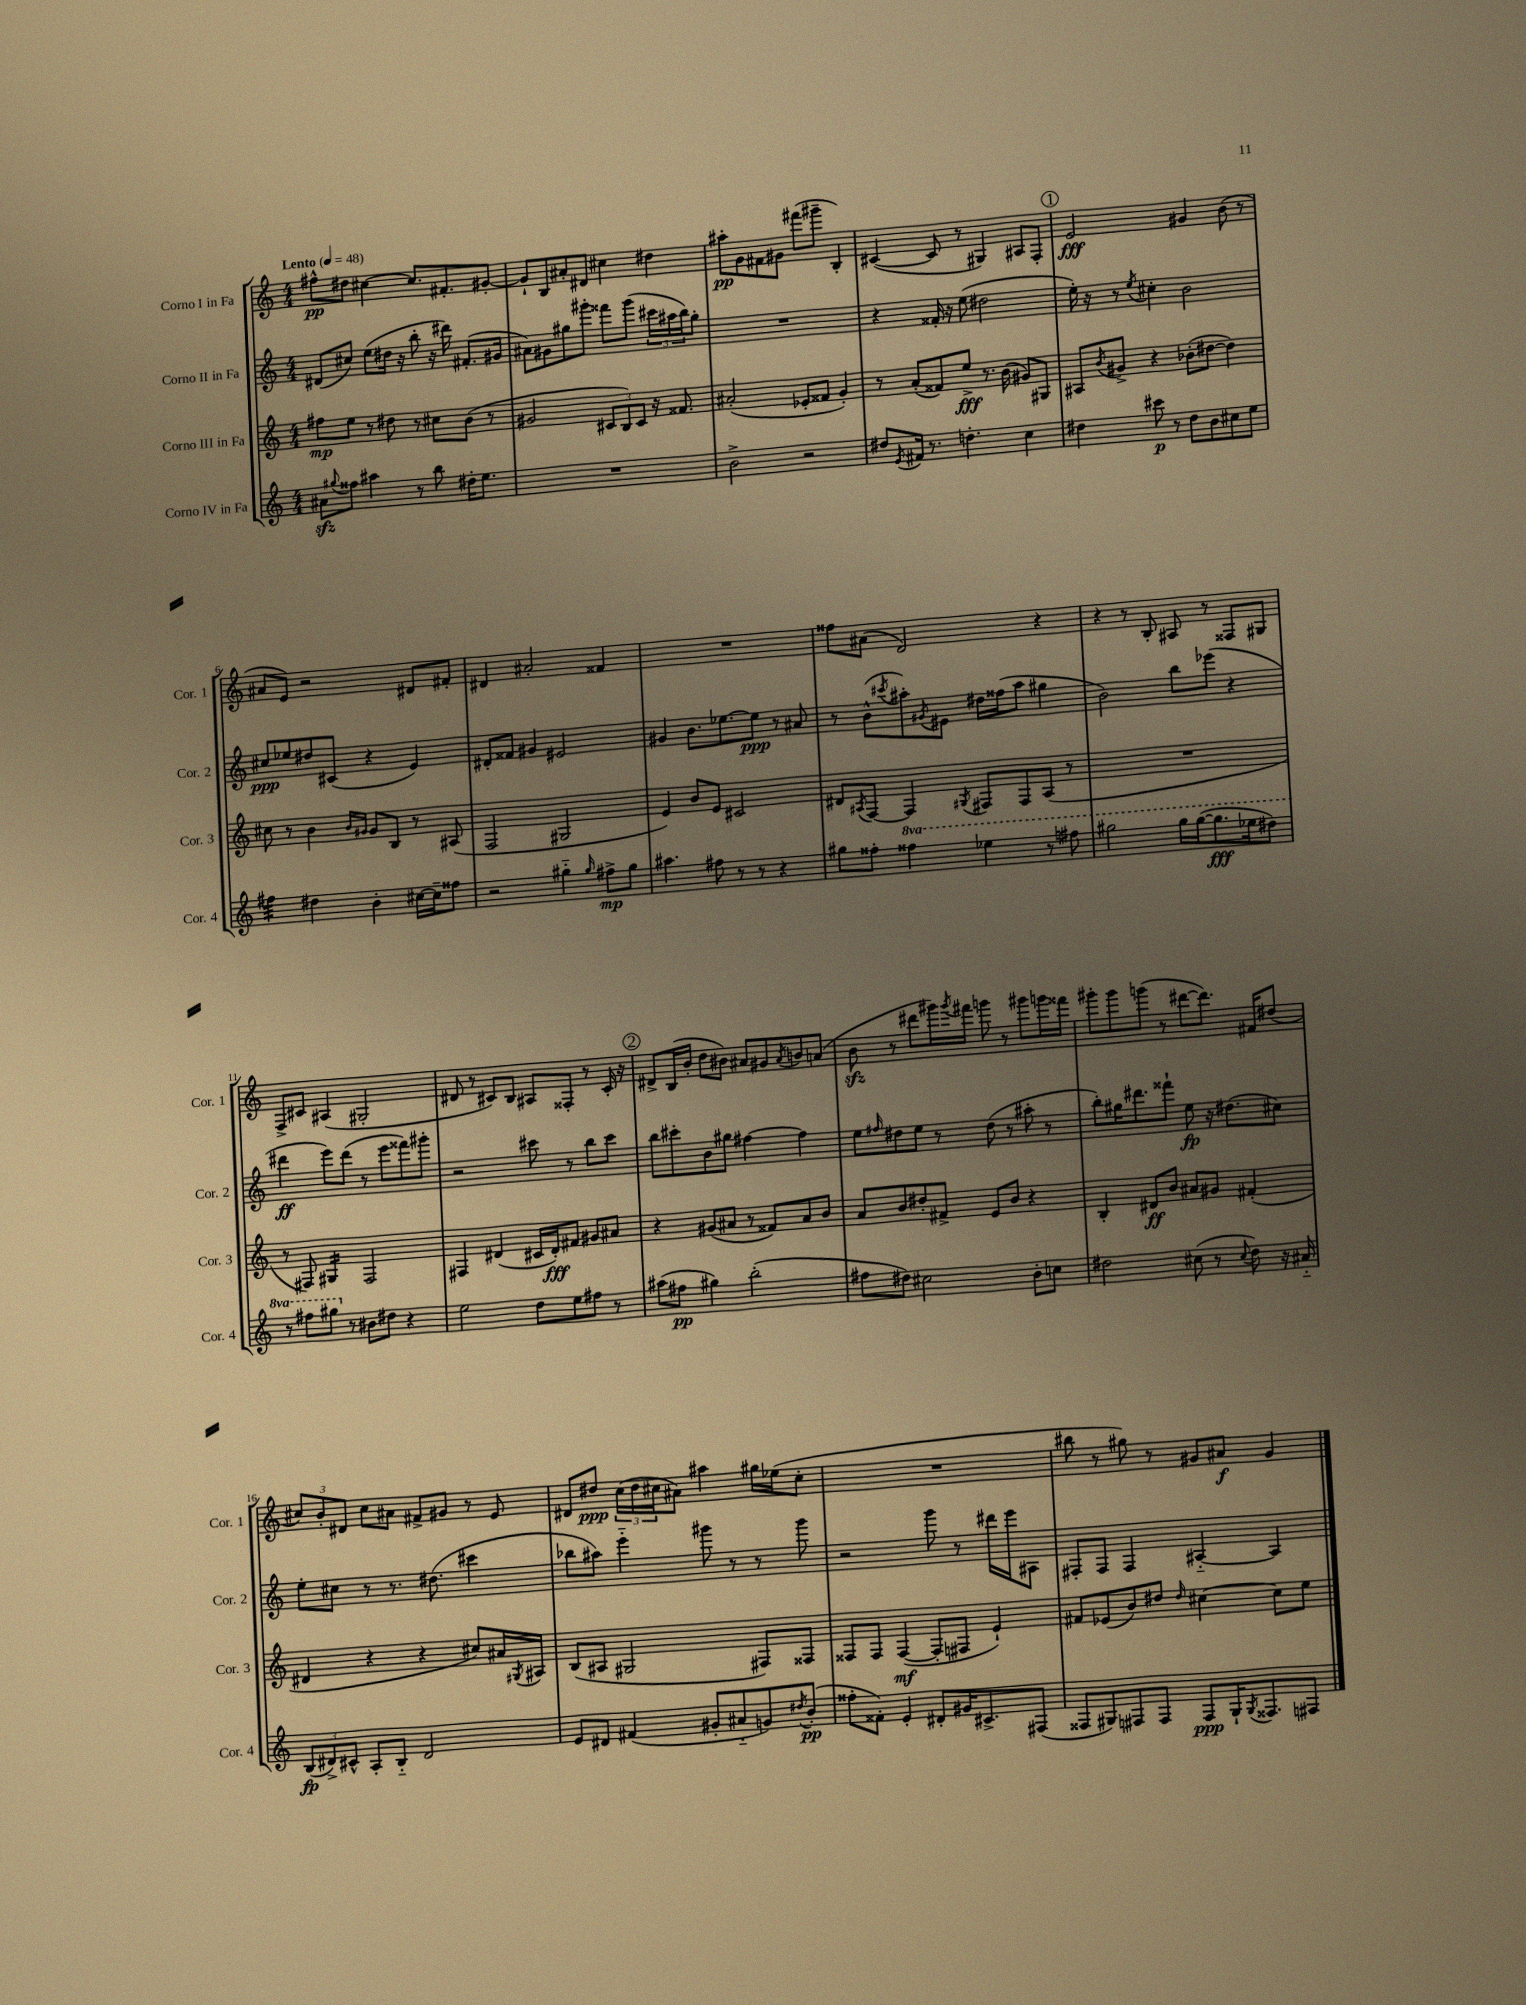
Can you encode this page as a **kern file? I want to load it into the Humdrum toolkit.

**kern	**kern	**kern	**kern
*staff4	*staff3	*staff2	*staff1
*clefG2	*clefG2	*clefG2	*clefG2
*k[]	*k[]	*k[]	*k[]
*M4/4	*M4/4	*M4/4	*M4/4
*MM48	*MM48	*MM48	*MM48
8a#	8ff#	(8d#	8ff#^^
8qqgg#	.	.	.
8ff##	8ee	8cc#)	8dd#
4aa#	8r	(8ee	[4cc#
.	8dd#	16dd#	.
.	.	16r	.
8r	8r	8bb'	8.cc#]
8bb	8cc#	16r	.
.	.	16ddd#)	8.f#'
16dd#'	(8b	(8.f#'	.
8.ee	.	.	.
.	8r	.	[8g#'
.	.	16g#	.
=	=	=	=
1r	2g#	8a#)	8g#`]
.	.	8g#	8B
.	.	8gg#	8a#'
.	.	8ggg#'	8d#
.	12c#	8fff##	4cc#
.	12B)	.	.
.	.	(8ggg#	.
.	12c#	.	.
.	16r	24ccc#	4dd#
.	.	24aa#	.
.	8.f##	.	.
.	.	24bb)	.
.	.	8gg#'	.
=	=	=	=
2b^	(2a#'	1r	8aa#'
.	.	.	8g
.	.	.	8f#
.	.	.	8g#
2r	8e-'	.	(8fff#
.	8f##	.	8ggg#~
.	4g')	.	4B')
=	=	=	=
8dd#	8r	4r	([4c#
8qe	.	.	.
16f#	(8a'	.	.
8.r	.	.	.
.	8f##)	16f##'	8c#]
.	.	16r	.
4.dd'	8ee^	(8ee	8r
.	8.r	2dd#	4G#)
.	(16b	.	.
4cc	8g#)	.	8A#
.	8G#	.	8F'
=	=	=	=
4dd#	8A#	16ee')	2e
.	.	16r	.
.	8qb	.	.
.	8g#^	8r	.
.	.	8qee	.
8ccc#	4r	4cc#'	.
8r	.	.	.
8dd#	(8b-'	2b	4g#
8b	[8dd#	.	.
8cc#	4dd#])	.	(8b
8ee	.	.	8r
=	=	=	=
4ff#	8cc#	8cc#	8a#
.	8r	8ee-	8e)
4dd#	4b	8dd#	2r
.	.	(8c#	.
.	16qqb	.	.
.	16qqg#	.	.
4b'	8g#	4r	.
.	8B	.	.
[16cc#	8r	4e)	8d#
16cc#~]	.	.	.
8ff##	(8A#	.	8f#'
=	=	=	=
2r	2F	8d#'	4d#
.	.	8f##	.
.	.	4g#	2a#'
4gg#'~	2G#	2e#	.
16qqgg#	.	.	.
8ff#^	.	.	4f##
8gg#	.	.	.
=	=	=	=
4.aa#	4e)	4g#	1r
.	8b	8.b	.
8ff#	8e	.	.
.	.	[8.ee-	.
8r	2c#	.	.
8r	.	8ee-]	.
4r	.	8r	.
.	.	8a#	.
=	=	=	=
8gg#	8d#	8r	8ff##
.	8qA#	.	.
8ff##'	[8F	(8b^^	(8a#
.	.	8qccc#	.
4fff##	4F]	8aa#')	2d)
.	.	8qg#	.
.	.	8e#	.
.	8qG#	.	.
4eee-	8F#	16dd#	.
.	.	(16ff##	.
.	8F#	8aa#	.
8r	(8A#	4gg#	4r
8fff#	8r	.	.
=	=	=	=
2ggg#	1r	2b)	4r
.	.	.	8r
.	.	.	8B'
16ggg#	.	8bb	8A#
([16ggg#	.	.	.
8.ggg#]	.	(8eee-	8r
.	.	4r	8F##
16eee-	.	.	.
8ddd#)	.	.	8G#
=	=	=	=
8r	8r	4ddd#	8F^
8fff#	8F#)	.	8c#
8ggg#	4G#	8eee)	(4A#
8r	.	(8ddd#	.
8b#	2F#	8r	2G#'
8dd#	.	8eee	.
4r	.	8fff##)	.
.	.	8ggg#'	.
=	=	=	=
2ee	4F#	2r	8d#
.	.	.	8r
.	(4d#	.	8c#)
.	.	.	8B
8dd	16c#	8ccc#	8A#
.	16d#')	.	.
8ee	8f#	8r	8F##'
8ff#	8g#	8bb	8r
8r	8a#	8ccc#	16c#'
.	.	.	16r
=	=	=	=
(8aa#	4r	8bb	8d#^
8ff#	.	8ccc#'	(16B
.	.	.	16b'
4gg#)	(8g#	8b	8dd
.	8a#	8gg#	8b#)
(2bb'	8r	[4ff#	8a#
.	8f##)	.	8g#
.	.	.	8qa#
.	8a#	4ff#]	8b
.	8b	.	(8a
=	=	=	=
8ff#	8a	8ee	8b
.	.	16qqff#	.
8dd#)	8b	8dd#	8r
2cc#	8dd#'	8ee	8ddd#
.	8f#^	8r	16ggg#)
.	.	.	8qggg#
.	.	.	16fff#
.	8e	(8dd#	8ggg
.	8b	8r	8r
8b'	4r	8aa#'	8ggg#
8cc	.	8r	16ggg
.	.	.	16fff##
=	=	=	=
2dd#	4B'	8bb')	8ggg#'
.	.	16gg#	8ggg#
.	.	8.ddd#	.
.	8d#	.	(8ggg
.	8b	8fff##`	8r
(8cc#	8a#	8ee	[8ddd#
8r	8g#	16r	8.ddd#])
.	.	(8.dd#	.
8qqcc#	.	.	.
8dd#)	(4f#'	.	.
.	.	.	16f#
16r	.	8cc#)	(8dd#
16a#'~	.	.	.
=	=	=	=
(12B	4d#	8ee'	12cc#)
12d#^)	.	.	12b'
.	.	8cc#	.
12c#^^	.	.	12d#
8A'	4r	8r	8cc#
8B'~	.	8.r	8a#
2d#	4r	.	8f#^
.	.	(8.dd#	.
.	.	.	8g#
.	8cc#)	4ccc#	8r
.	16a#	.	8e
.	8qG#	.	.
.	16A#	.	.
=	=	=	=
8e	(8B	8bb-	8d#
8d#	8A#	8aa#)	8dd#
(4f#	2G#	4eee'~	(24cc
.	.	.	24dd#
.	.	.	24cc#
.	.	.	8a#)
8g#'	.	8ggg#	4aa#
8a#'~	.	8r	.
8g)	8F#)	8r	16gg#
.	.	.	(16ee-
8qdd#	.	.	.
(8b'	8F##	8ggg#	8cc#'
=	=	=	=
8ff##'	8F##	2r	1r
8f##')	8F##	.	.
4e'	([4F##	.	.
8d#'	8F##']	8ggg	.
16g#	8F#	8r	.
8.c#^	.	.	.
.	4e`)	16ddd#	.
.	.	16eee	.
(8F#	.	8A#	.
=	=	=	=
8F##	8f#	8F#'	8bb#
8G#)	(8e-	8F#	8r
8F#	8b)	4F#	8gg#)
8F#	8dd#	.	8r
.	16qqdd#	.	.
8F#	[4cc#	[4A#'~	8g#
16G#`	.	.	8a#
8qG#	.	.	.
8.F##	.	.	.
.	8cc#]	4A#]	4g#
8F#	8ee	.	.
==	==	==	==
*-	*-	*-	*-
